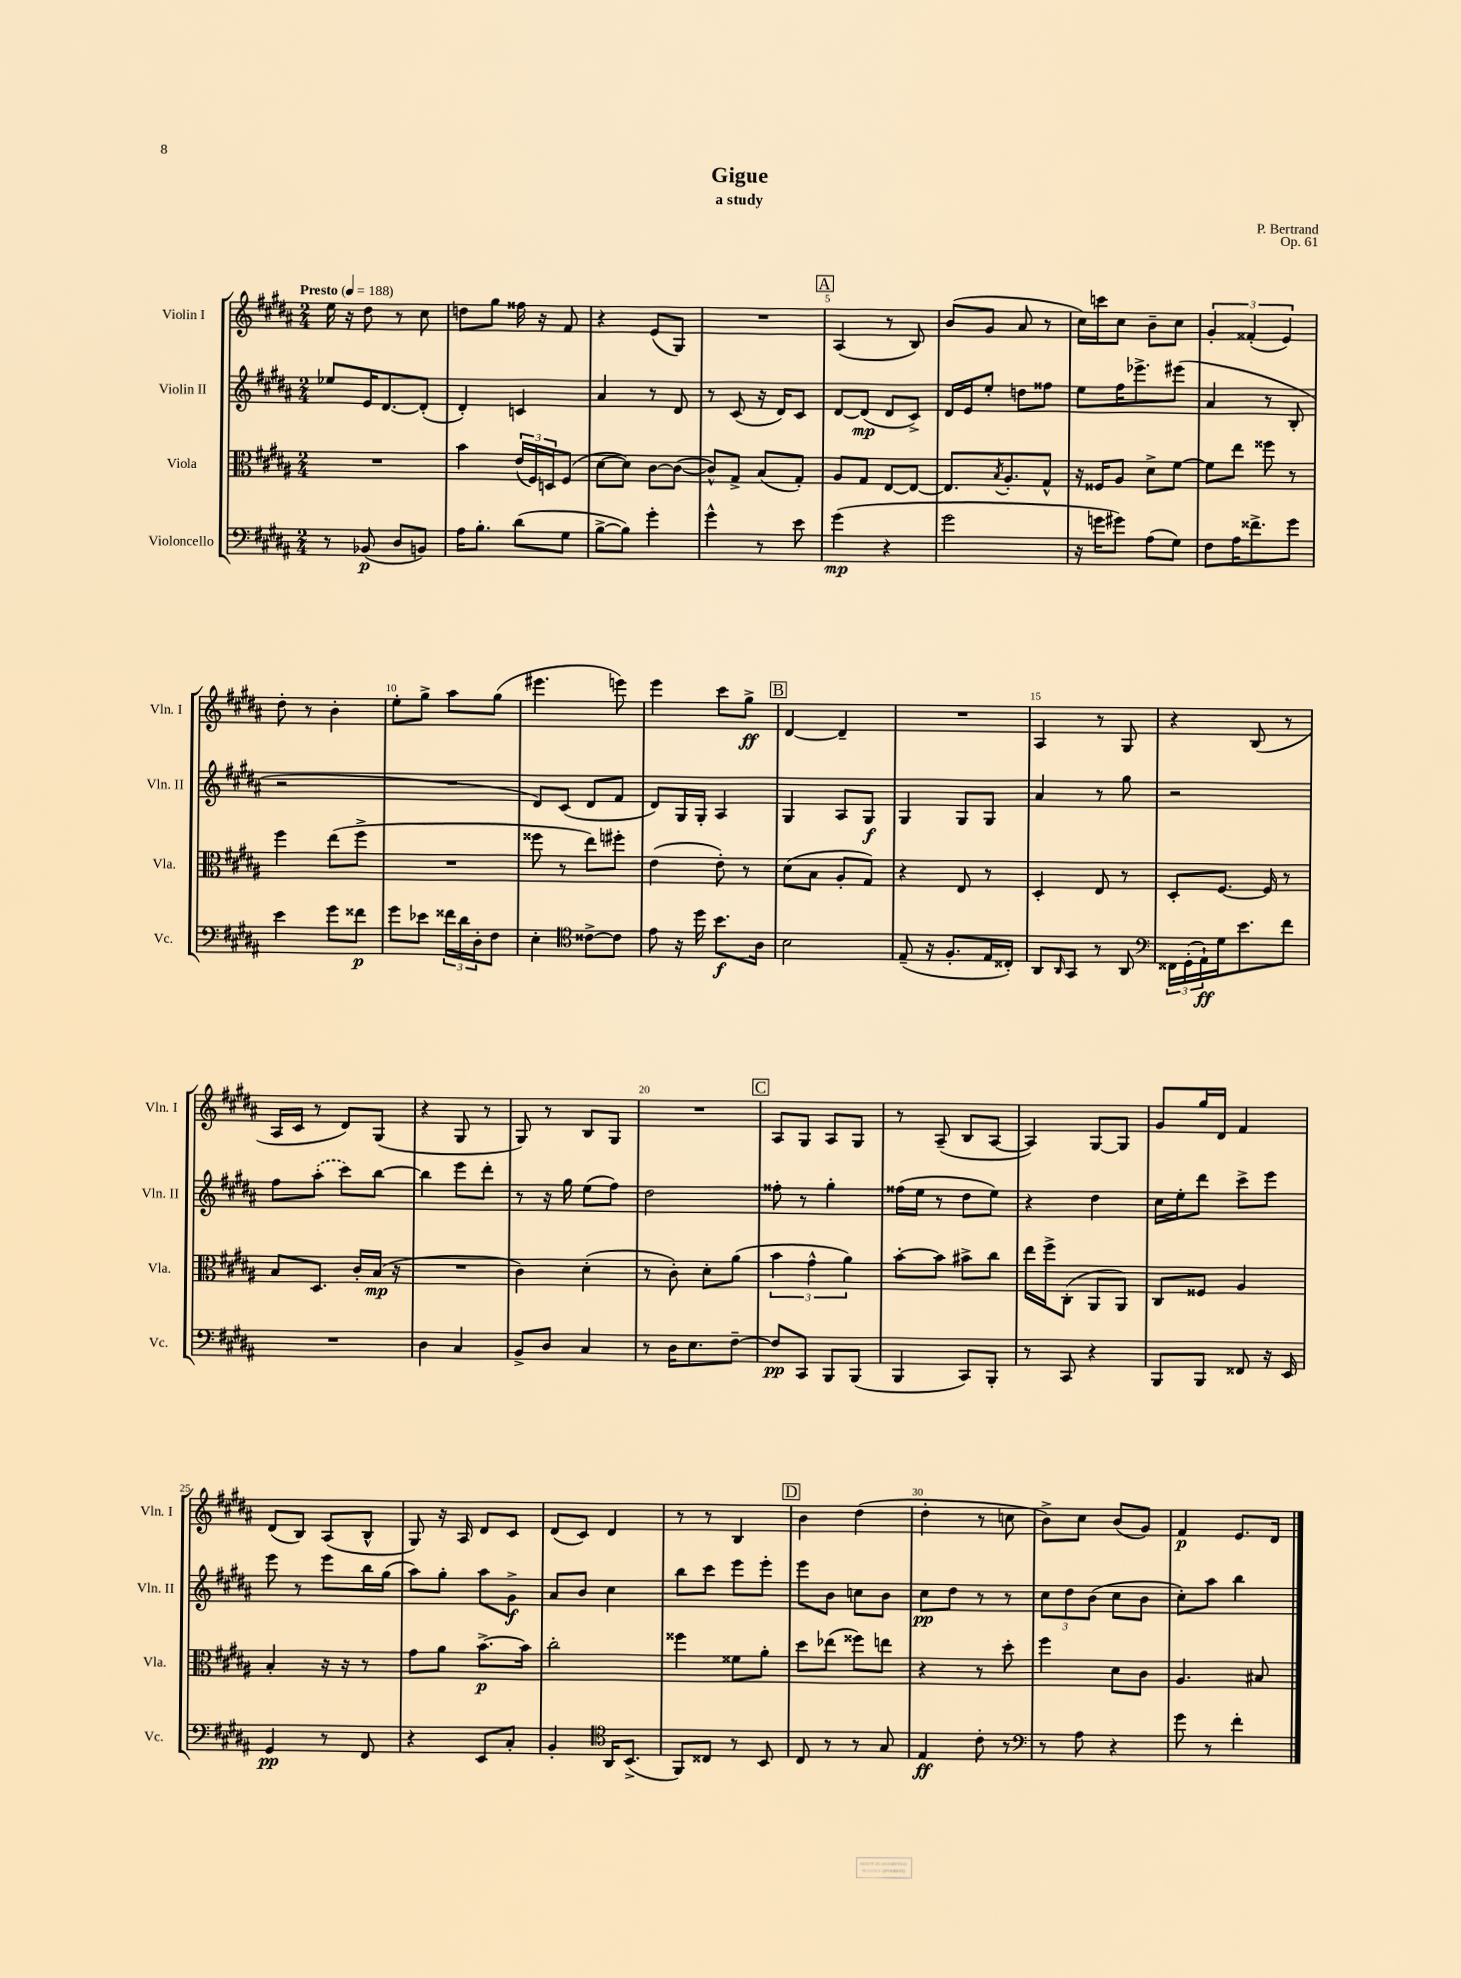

**kern	**dynam	**kern	**dynam	**kern	**dynam	**kern	**dynam
*part4	*part4	*part3	*part3	*part2	*part2	*part1	*part1
*staff4	*staff4	*staff3	*staff3	*staff2	*staff2	*staff1	*staff1
*I"Violoncello	*	*I"Viola	*	*I"Violin II	*	*I"Violin I	*
*I'Vc.	*	*I'Vla.	*	*I'Vln. II	*	*I'Vln. I	*
*clefF4	*	*clefC3	*	*clefG2	*	*clefG2	*
*k[f#c#g#d#a#]	*	*k[f#c#g#d#a#]	*	*k[f#c#g#d#a#]	*	*k[f#c#g#d#a#]	*
*M2/4	*	*M2/4	*	*M2/4	*	*M2/4	*
*MM188	*	*MM188	*	*MM188	*	*MM188	*
=1	=1	=1	=1	=1	=1	=1	=1
!	!	!	!	!	!	!LO:TX:a:B:t=Presto	!
8r	.	2r	.	8ee-X/L	.	16ee\	.
.	.	.	.	.	.	16r	.
(8BB-X/	p	.	.	16e/K	.	8dd#\	.
.	.	.	.	[8.d#/	.	.	.
8D#/L	.	.	.	.	.	8r	.
8BBn/J)	.	.	.	(8d#'/J]	.	8cc#\	.
=2	=2	=2	=2	=2	=2	=2	=2
16A#\KL	.	4b\	.	4d#'/)	.	8ddn\L	.
8.B'\J	.	.	.	.	.	.	.
.	.	.	.	.	.	8gg#\J	.
(8d#\L	.	(24e/LL	.	4cn/	.	16ff##X\	.
.	.	24F#/)	.	.	.	.	.
.	.	.	.	.	.	16r	.
.	.	24Dn/J	.	.	.	.	.
8G#\J	.	(8F#/J	.	.	.	8f#/	.
=3	=3	=3	=3	=3	=3	=3	=3
[8B^\L	.	[8d#\L	.	4a#/	.	4r	.
8B\J])	.	8d#\J])	.	.	.	.	.
4g#'\	.	[8c#\L	.	8r	.	(8e/L	.
.	.	(8c#\J_	.	8d#/	.	8G#/J)	.
=4	=4	=4	=4	=4	=4	=4	=4
4g#^^\	.	8c#^^/L])	.	8r	.	2r	.
.	.	8G#^/J	.	(8c#/	.	.	.
8r	.	(8B/L	.	16r	.	.	.
.	.	.	.	16d#/KL)	.	.	.
8e\	.	8G#'/J)	.	8c#/J	.	.	.
!!LO:REH:place=s1:t=A
=5	=5	=5	=5	=5	=5	=5	=5
(4g#\	mp	8A#/L	.	[8d#/L	.	(4A#/	.
.	.	8G#/J	.	(8d#/J]	mp	.	.
4r	.	[8E/L	.	8d#/L	.	8r	.
.	.	8E/J_	.	8c#^/J)	.	8B/)	.
=6	=6	=6	=6	=6	=6	=6	=6
2g#\	.	8.E/L]	.	16d#/LL	.	(8b/L	.
.	.	.	.	16e/J	.	.	.
.	.	.	.	8ee'/J	.	8g#/J	.
.	.	8qB/	.	.	.	.	.
.	.	8.A#'/	.	.	.	.	.
.	.	.	.	8ddn\L	.	8a#/	.
.	.	8G#^^/J	.	8ff##X\J	.	8r	.
=7	=7	=7	=7	=7	=7	=7	=7
16r	.	16r	.	8ee\L	.	16cc#\LL)	.
16gn\KL	.	16F##X/KL	.	.	.	16cccn\J	.
8g#X\J)	.	8A#/J	.	16ff#\K	.	8cc#\J	.
.	.	.	.	8.eee-X^\	.	.	.
(8A#\L	.	8d#^\L	.	.	.	8b~\L	.
8G#\J)	.	[8f#\J	.	(8eee#X\J	.	8cc#\J	.
=8	=8	=8	=8	=8	=8	=8	=8
8F#\L	.	8f#\L]	.	4a#/	.	6g#'/	.
16A#\K	.	8ee\J	.	.	.	.	.
.	.	.	.	.	.	(6f##X'/	.
8.f##X^\	.	.	.	.	.	.	.
.	.	8ff##X\	.	8r	.	.	.
.	.	.	.	.	.	6e/)	.
8g#\J	.	8r	.	8B'/	.	.	.
!!LO:LB:g=z
=9	=9	=9	=9	=9	=9	=9	=9
4e\	.	4ff#\	.	2r	.	8dd#'\	.
.	.	.	.	.	.	8r	.
8g#\L	.	(8ee\L	.	.	.	4b'\	.
8f##X\J	p	8ff#^\J	.	.	.	.	.
=10	=10	=10	=10	=10	=10	=10	=10
8g#\L	.	2r	.	2r	.	8ee'\L	.
8e-X\J	.	.	.	.	.	8gg#^\J	.
24f##X\LL	.	.	.	.	.	8aa#\L	.
24d#\	.	.	.	.	.	.	.
24D#'\J	.	.	.	.	.	.	.
8F#\J	.	.	.	.	.	(8gg#\J	.
=11	=11	=11	=11	=11	=11	=11	=11
4E'\	.	8ff##X\	.	8d#/L)	.	4.eee#X\	.
.	.	8r	.	(8c#/J	.	.	.
*clefC4	*	*	*	*	*	*	*
[8c##X^\L	.	8ee\L)	.	8d#/L	.	.	.
8c##\J]	.	8ff#X'\J	.	8f#/J	.	8eeen\)	.
=12	=12	=12	=12	=12	=12	=12	=12
8e\	.	(4e\	.	8d#/L)	.	4eee\	.
16r	.	.	.	16G#/L	.	.	.
16dd#\	.	.	.	16G#'/JJ	.	.	.
8.b\L	f	8e'\)	.	4A#/	.	8ccc#\L	.
.	.	8r	.	.	.	8gg#^\J	ff
16A#\Jk	.	.	.	.	.	.	.
!!LO:REH:place=s1:t=B
=13	=13	=13	=13	=13	=13	=13	=13
2B\	.	(8d#\L	.	4G#/	.	[4d#/	.
.	.	8B\J	.	.	.	.	.
.	.	8A#'/L	.	8A#/L	.	4d#~/]	.
.	.	8G#/J)	.	8G#/J	f	.	.
=14	=14	=14	=14	=14	=14	=14	=14
(8E~/	.	4r	.	4G#/	.	2r	.
16r	.	.	.	.	.	.	.
8.F#'/L	.	.	.	.	.	.	.
.	.	8E/	.	8G#/L	.	.	.
16E/L	.	8r	.	8G#/J	.	.	.
16C##X'/JJ)	.	.	.	.	.	.	.
=15	=15	=15	=15	=15	=15	=15	=15
8AA#/L	.	4D#'/	.	4a#/	.	4A#/	.
16qqAA#/	.	.	.	.	.	.	.
8GG#/J	.	.	.	.	.	.	.
8r	.	8E/	.	8r	.	8r	.
8AA#/	.	8r	.	8gg#\	.	8G#/	.
=16	=16	=16	=16	=16	=16	=16	=16
*clefF4	*	*	*	*	*	*	*
24FF##X\LL	.	8D#'/L	.	2r	.	4r	.
(24GG#'\	.	.	.	.	.	.	.
24AA#`\)	ff	.	.	.	.	.	.
16G#\J	.	[8.F#/J	.	.	.	.	.
8.e\	.	.	.	.	.	.	.
.	.	.	.	.	.	(8B/	.
.	.	16F#/]	.	.	.	.	.
8f#\J	.	8r	.	.	.	8r	.
!!LO:LB:g=z
=17	=17	=17	=17	=17	=17	=17	=17
2r	.	8B/L	.	8ff#\L	.	16A#/LL	.
.	.	.	.	.	.	16c#/JJ	.
.	.	8.D#/J	.	(8aa#'\J	.	8r	.
.	.	.	.	8ccc#\L)	.	8d#/L)	.
.	.	16c#'/LL	.	.	.	.	.
.	.	(16B/JJ	mp	[8bb\J	.	(8G#/J	.
.	.	16r	.	.	.	.	.
=18	=18	=18	=18	=18	=18	=18	=18
4D#\	.	2r	.	4bb\]	.	4r	.
4C#/	.	.	.	8eee\L	.	8G#/	.
.	.	.	.	8ddd#'\J	.	8r	.
=19	=19	=19	=19	=19	=19	=19	=19
8BB^/L	.	4c#\)	.	8r	.	8G#/)	.
8D#/J	.	.	.	16r	.	8r	.
.	.	.	.	16gg#\	.	.	.
4C#/	.	(4d#'\	.	(8ee\L	.	8B/L	.
.	.	.	.	8ff#\J)	.	8G#/J	.
=20	=20	=20	=20	=20	=20	=20	=20
8r	.	8r	.	2dd#\	.	2r	.
16D#\KL	.	8c#'\)	.	.	.	.	.
8.E\	.	.	.	.	.	.	.
.	.	8d#'\L	.	.	.	.	.
[8F#~\J	.	(8a#\J	.	.	.	.	.
!!LO:REH:place=s1:t=C
=21	=21	=21	=21	=21	=21	=21	=21
8F#/L]	pp	6b\	.	8ff##X'\	.	8A#/L	.
8CC#/J	.	.	.	8r	.	8G#/J	.
.	.	6g#^^\	.	.	.	.	.
8BBB/L	.	.	.	4gg#'\	.	8A#/L	.
.	.	6a#\)	.	.	.	.	.
(8BBB/J	.	.	.	.	.	8G#/J	.
=22	=22	=22	=22	=22	=22	=22	=22
4BBB/	.	[8b'\L	.	(16ff##X\LL	.	8r	.
.	.	.	.	16ee\JJ	.	.	.
.	.	8b\J]	.	8r	.	(8A#~/	.
8CC#/L)	.	8b#X^\L	.	8dd#\L	.	8B/L	.
8BBB'/J	.	8cc#\J	.	8ee\J)	.	[8A#/J	.
=23	=23	=23	=23	=23	=23	=23	=23
8r	.	16ee\LL	.	4r	.	4A#/])	.
.	.	16ff#^\J	.	.	.	.	.
8CC#/	.	(8C#'\J	.	.	.	.	.
4r	.	8AA#/L	.	4dd#\	.	[8G#/L	.
.	.	8AA#/J)	.	.	.	8G#/J]	.
=24	=24	=24	=24	=24	=24	=24	=24
8BBB/L	.	8C#/L	.	16cc#\LL	.	8g#/L	.
.	.	.	.	16ee'\J	.	.	.
8BBB/J	.	8F##X/J	.	8ddd#\J	.	16gg#/L	.
.	.	.	.	.	.	16d#/JJ	.
8FF##X/	.	4A#/	.	8ccc#^\L	.	4f#/	.
16r	.	.	.	8eee\J	.	.	.
16EE/	.	.	.	.	.	.	.
!!LO:LB:g=z
=25	=25	=25	=25	=25	=25	=25	=25
4GG#/	pp	4B'/	.	8eee\	.	(8d#/L	.
.	.	.	.	8r	.	8B/J)	.
8r	.	16r	.	8eee\L	.	(8A#/L	.
.	.	16r	.	.	.	.	.
8FF#/	.	8r	.	16bb\L	.	8B^^/J	.
.	.	.	.	(16gg#\JJ	.	.	.
=26	=26	=26	=26	=26	=26	=26	=26
4r	.	8g#\L	.	8aa#\L)	.	8G#/)	.
.	.	8a#\J	.	8gg#'\J	.	16r	.
.	.	.	.	.	.	16A#/	.
8EE/L	.	[8.b^\L	p	8aa#\L	.	8d#/L	.
8C#'/J	.	.	.	8g#^\J	f	8c#/J	.
.	.	16b\Jk]	.	.	.	.	.
=27	=27	=27	=27	=27	=27	=27	=27
4BB'/	.	2cc#'\	.	8a#/L	.	(8d#/L	.
.	.	.	.	8b/J	.	8c#/J)	.
*clefC4	*	*	*	*	*	*	*
16AA#/KL	.	.	.	4cc#\	.	4d#/	.
(8.BB^/J	.	.	.	.	.	.	.
=28	=28	=28	=28	=28	=28	=28	=28
8FF#/L)	.	4ff##X\	.	8bb\L	.	8r	.
8C##X/J	.	.	.	8ccc#\J	.	8r	.
8r	.	8f##X\L	.	8eee\L	.	4B/	.
8BB/	.	8a#'\J	.	8eee'\J	.	.	.
!!LO:REH:place=s1:t=D
=29	=29	=29	=29	=29	=29	=29	=29
8C#/	.	8dd#\L	.	8eee\L	.	4b\	.
8r	.	(8ee-X\J	.	8b\J	.	.	.
8r	.	8ff##X\L)	.	8ccn\L	.	(4dd#\	.
8G#/	.	8een\J	.	8b\J	.	.	.
=30	=30	=30	=30	=30	=30	=30	=30
4E/	ff	4r	.	8cc#\L	pp	4dd#'\	.
.	.	.	.	8dd#\J	.	.	.
8c#'\	.	8r	.	8r	.	8r	.
8r	.	8dd#'\	.	8r	.	8ccn\	.
=31	=31	=31	=31	=31	=31	=31	=31
*clefF4	*	*	*	*	*	*	*
8r	.	4ff#\	.	12cc#\L	.	8b^\L)	.
.	.	.	.	12dd#\	.	.	.
8A#\	.	.	.	.	.	8cc#\J	.
.	.	.	.	(12b\J	.	.	.
4r	.	8d#\L	.	8cc#\L	.	(8b/L	.
.	.	8c#\J	.	8b\J	.	8g#/J)	.
=32	=32	=32	=32	=32	=32	=32	=32
8g#\	.	4.A#/	.	8cc#'\L)	.	4f#/	p
8r	.	.	.	8aa#\J	.	.	.
4f#'\	.	.	.	4bb\	.	8.e/L	.
.	.	8B#X/	.	.	.	.	.
.	.	.	.	.	.	16d#/Jk	.
==	==	==	==	==	==	==	==
*-	*-	*-	*-	*-	*-	*-	*-
